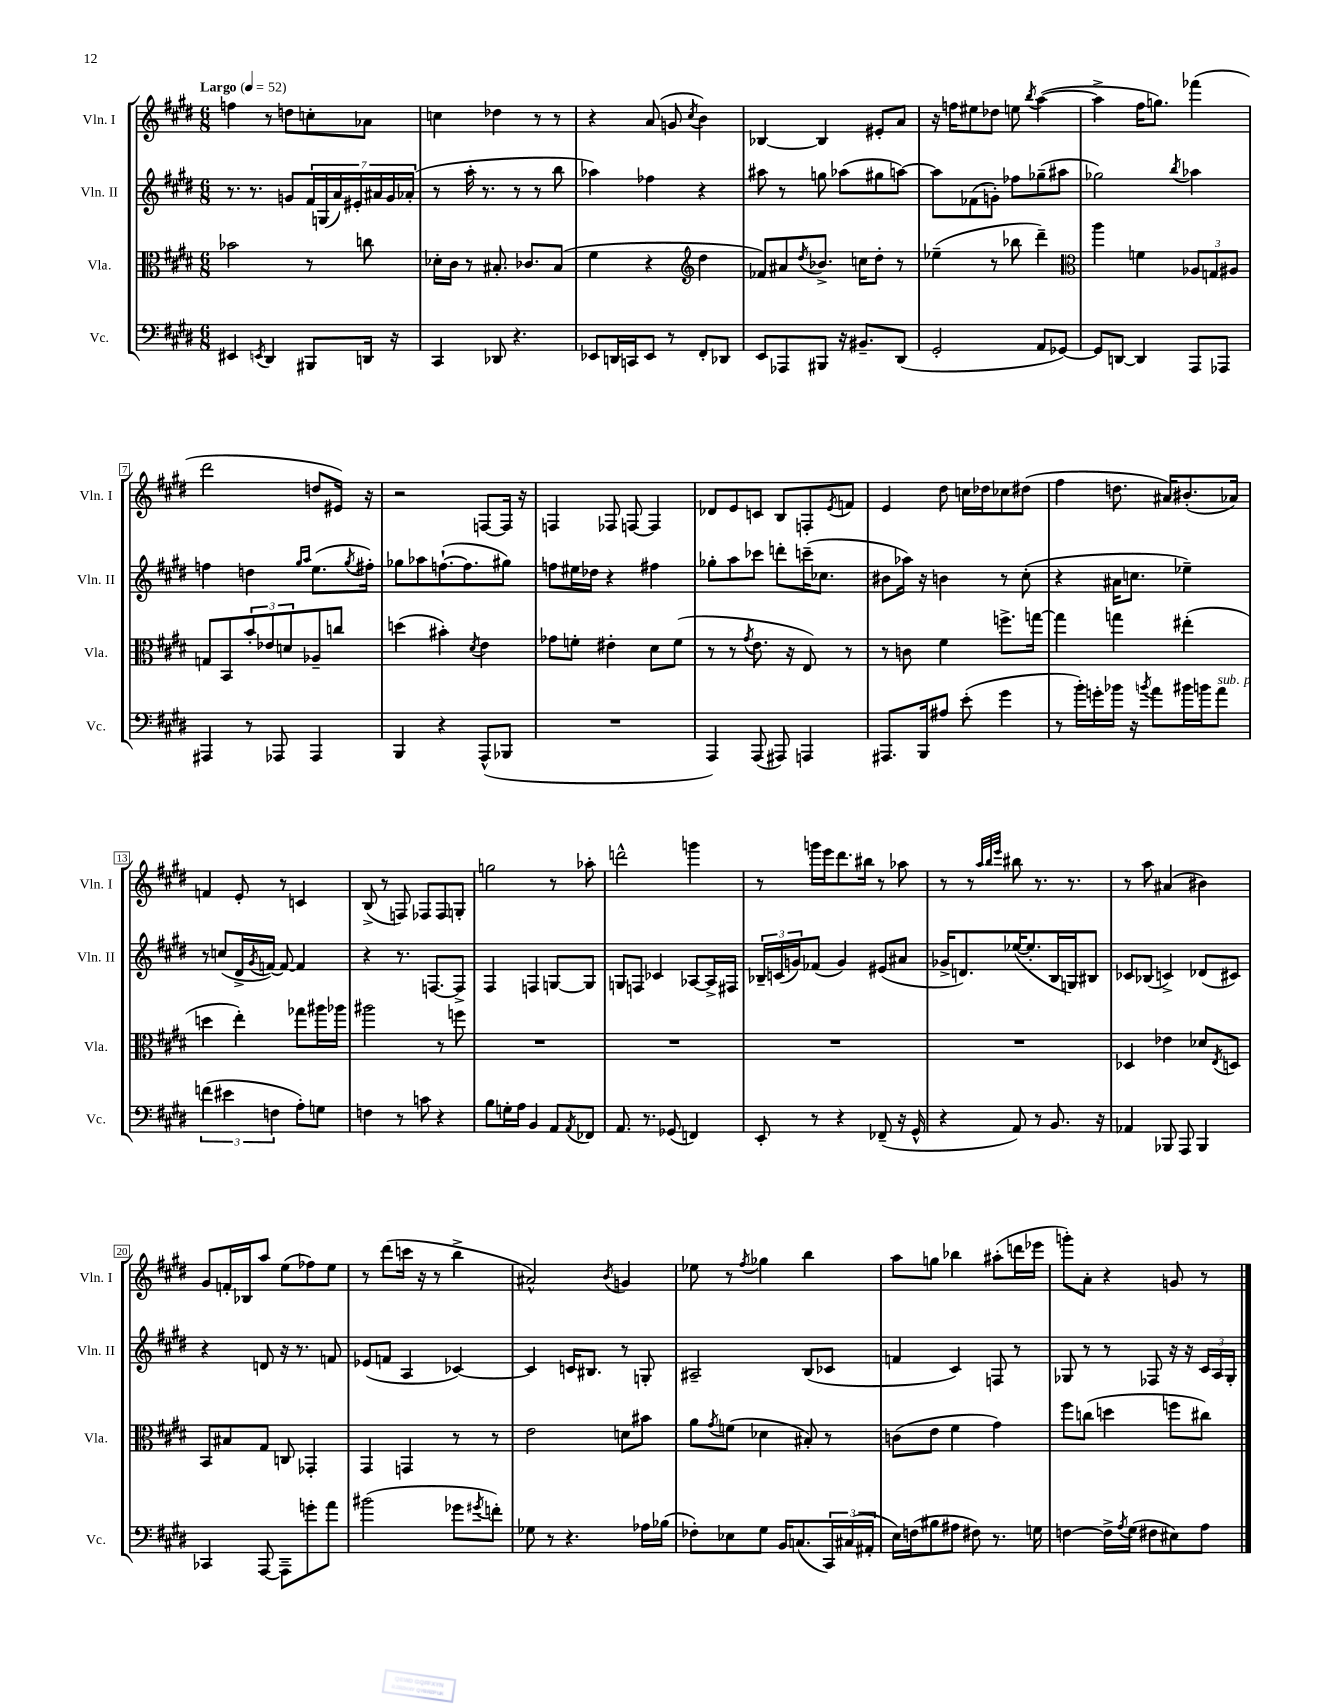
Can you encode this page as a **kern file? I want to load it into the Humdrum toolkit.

**kern	**kern	**kern	**kern
*staff4	*staff3	*staff2	*staff1
*clefF4	*clefC3	*clefG2	*clefG2
*k[f#c#g#d#]	*k[f#c#g#d#]	*k[f#c#g#d#]	*k[f#c#g#d#]
*M6/8	*M6/8	*M6/8	*M6/8
*MM52	*MM52	*MM52	*MM52
4EE#	2b-	8.r	4ff
.	.	8.r	.
8qEE	.	.	.
4DD#	.	.	8r
.	.	8g	8dd
8BBB#	8r	28f#	8cc'
.	.	(28G	.
.	.	28a)	.
.	.	28e#'	.
16DD	8cc	.	8a-
.	.	28a#	.
.	.	28g	.
16r	.	.	.
.	.	(28a-'	.
=	=	=	=
4CC#	16d-'	8r	4cc
.	16c#	.	.
.	8r	16aa'	.
.	.	8.r	.
8DD-	8.B#'	.	4dd-
4.r	.	8r	.
.	8.c-	.	.
.	.	8r	8r
.	(8B#	8bb	8r
=	=	=	=
8EE-	4f#	4aa-)	4r
16DD	.	.	.
16CC	.	.	.
8EE-	4r	4ff-	(8a
8r	.	.	8g
*	*clefG2	*	*
.	.	.	8qcc#
8FF#'	4dd#	4r	4b)
8DD-	.	.	.
=	=	=	=
8EE	8f-)	8aa#	[4B-
8AAA-	8a#	8r	.
.	8qdd#	.	.
8BBB#	8.b-^	8gg	4B-]
16r	.	(8aa-	.
8.BB#~	16cc	.	.
.	8dd#'	8gg#	8e#'
(8DD#	8r	[8aa)	8a
=	=	=	=
2GG#'	(4ee-~	8aa]	16r
.	.	.	16ff
.	.	(8f-	8ee#
.	8r	8g')	8dd-
.	8bb-	8ff-	8ee
.	.	.	8qbb
8AA	4ddd#~)	(8gg-~	([4aa
[8GG-)	.	8aa#	.
=	=	=	=
*	*clefC3	*	*
8GG-]	4aa	2gg-)	4aa^]
[8DD	.	.	.
4DD]	4f	.	16ff#
.	.	.	8.gg)
.	.	8qbb	.
8AAA	12A-	4aa-	(4fff-
.	12G	.	.
8AAA-	.	.	.
.	12A#	.	.
=	=	=	=
4AAA#	8G	4ff	2ddd#
.	8BB	.	.
8r	12b'	4dd	.
.	12e-	.	.
8AAA-	.	.	.
.	12d	.	.
.	.	16qqgg#	.
.	.	16qqaa	.
4AAA-	8A-~	(8.ee	8dd
.	8cc	.	16e#)
.	.	8qgg#	.
.	.	16ff#')	16r
=	=	=	=
4BBB	(4dd	8gg-	2r
.	.	8aa-	.
4r	4b#')	([8.ff`	.
.	.	8.ff]	.
.	8qd#	.	.
(8AAA^^	4e	.	[8F
8BBB-	.	8gg#)	16F]
.	.	.	16r
=	=	=	=
2.r	8g-	8ff	4F
.	8f'	16ee#	.
.	.	16dd-	.
.	4e#'	4r	8F-
.	.	.	[8F
.	8d#	4ff#	4F]
.	(8f	.	.
=	=	=	=
4AAA)	8r	8gg-'	8d-
.	8r	8aa	8e
.	8qg#	.	.
(8AAA	8.e	8ccc-	8c
8AAA#)	.	8ddd'	8B
.	16r	.	.
4AAA	8E)	(16ccc~	8F'
.	.	8.cc-	.
.	.	.	8qe
.	8r	.	8f
=	=	=	=
8.AAA#	8r	8b#	4e
.	8c	16aa-)	.
16BBB	.	16r	.
8A#	4f#	4b	8dd#
(8e'	.	.	16cc
.	.	.	16dd-
4g#	8.ff^	8r	8cc-
.	.	(8cc#'	(8dd#
.	[16gg	.	.
=	=	=	=
8r	4gg]	4r	4ff#
16b')	.	.	.
16g'	.	.	.
16b-	4gg	16a#	8.dd
16r	.	8.cc	.
8qb	.	.	.
8a	.	.	.
.	.	.	16a#)
16b#	(4ee#'	4ee-~)	(8.b#'
16b	.	.	.
8a	.	.	.
.	.	.	16a-)
=	=	=	=
(6f	4dd	8r	4f
.	.	(8cc	.
6e#	.	.	.
.	4ee')	16d#^	8e'
.	.	8qg#	.
.	.	[16f)	.
6F	.	.	.
.	.	8f_	8r
8A')	8gg-	4f]	4c
8G	16aa#	.	.
.	16aa-	.	.
=	=	=	=
4F	2aa#	4r	(8B^
.	.	.	8r
8r	.	8.r	8F)
8c	.	.	8F-
.	.	[8.F	.
4r	8r	.	8F-
.	8ff	8F^]	8G'
=	=	=	=
8B	2.r	4F#	2gg
16G'	.	.	.
16A	.	.	.
4BB	.	4F	.
8AA	.	[8G	8r
8qAA	.	.	.
8FF-	.	8G]	8aa-'
=	=	=	=
8.AA	2.r	8G	2ddd^^
.	.	8F	.
8.r	.	.	.
.	.	4c-	.
(8GG-	.	.	.
4FF)	.	[8A-	4ggg
.	.	16A-^]	.
.	.	16F#	.
=	=	=	=
8EE'	2.r	24B-~	8r
.	.	(24c	.
.	.	24g)	.
8r	.	(8f-	16ggg
.	.	.	16eee
4r	.	4g)	8.ddd#
.	.	.	16bb#
(8FF-~	.	(8e#	8r
16r	.	8a#	8aa-
16GG#^^	.	.	.
=	=	=	=
4r	2.r	16g-^	8r
.	.	8.d)	.
.	.	.	8r
.	.	.	32qqaa
.	.	.	32qqbb
.	.	.	32qqeee
8AA)	.	([16ee-	8bb#
.	.	8.ee-']	.
8r	.	.	8.r
8.BB	.	16B	.
.	.	16G)	8.r
.	.	8B#	.
16r	.	.	.
=	=	=	=
4AA-	4D-	8c-	8r
.	.	(8B-	8aa
8BBB-	4e-	4c^)	(4a#
8AAA	.	.	.
4BBB-	8d-	(8d-	4b#)
.	8qE	.	.
.	8D	8c#)	.
=	=	=	=
4CC-	8BB	4r	8g#
.	8B#	.	16f'
.	.	.	16B-
[8AAA	8G#	8d	8aa
8AAA~]	8C	16r	(8ee
.	.	8.r	.
8g'	4GG-'	.	8ff-)
8a	.	8f	8ee
=	=	=	=
(2b#	4GG#	(8e-	8r
.	.	8f	(8ddd#
.	4GG	4A	16ccc
.	.	.	16r
.	.	.	8r
8g-	8r	[4c-)	4bb^
8qg#	.	.	.
8f')	8r	.	.
=	=	=	=
8G-	2e	4c-]	2a#^^)
8r	.	.	.
4.r	.	16c	.
.	.	8.B#	.
.	.	.	8qb
.	8d	8r	4g
16A-	8b#	8G'	.
(16B-	.	.	.
=	=	=	=
8F-')	8a	2A#~	8ee-
.	8qg#	.	.
8E-	(8f	.	8r
.	.	.	8qff#
8G#	4d-	.	4gg-
16BB	.	.	.
(8.C	.	.	.
.	8B#')	(8B	4bb
24CC#)	8r	8c-	.
(24C#	.	.	.
24AA#'	.	.	.
=	=	=	=
16E)	(8c	4f	8aa
(16F	.	.	.
8B#	8e	.	8gg
8A#	4f#	4c#)	4bb-
8F#)	.	.	.
8.r	4g#)	8F	(8aa#'
.	.	8r	16ddd
16G	.	.	16eee-
=	=	=	=
[4F	8ff#	8G-	8ggg')
.	(8cc	8r	8a'
16F^]	4dd	8r	4r
8qA	.	.	.
(16G#	.	.	.
8F#	.	8F-	.
8E#)	8ff	16r	8g
.	.	16r	.
8A	8cc#)	24c#	8r
.	.	24A	.
.	.	24G-'	.
==	==	==	==
*-	*-	*-	*-
